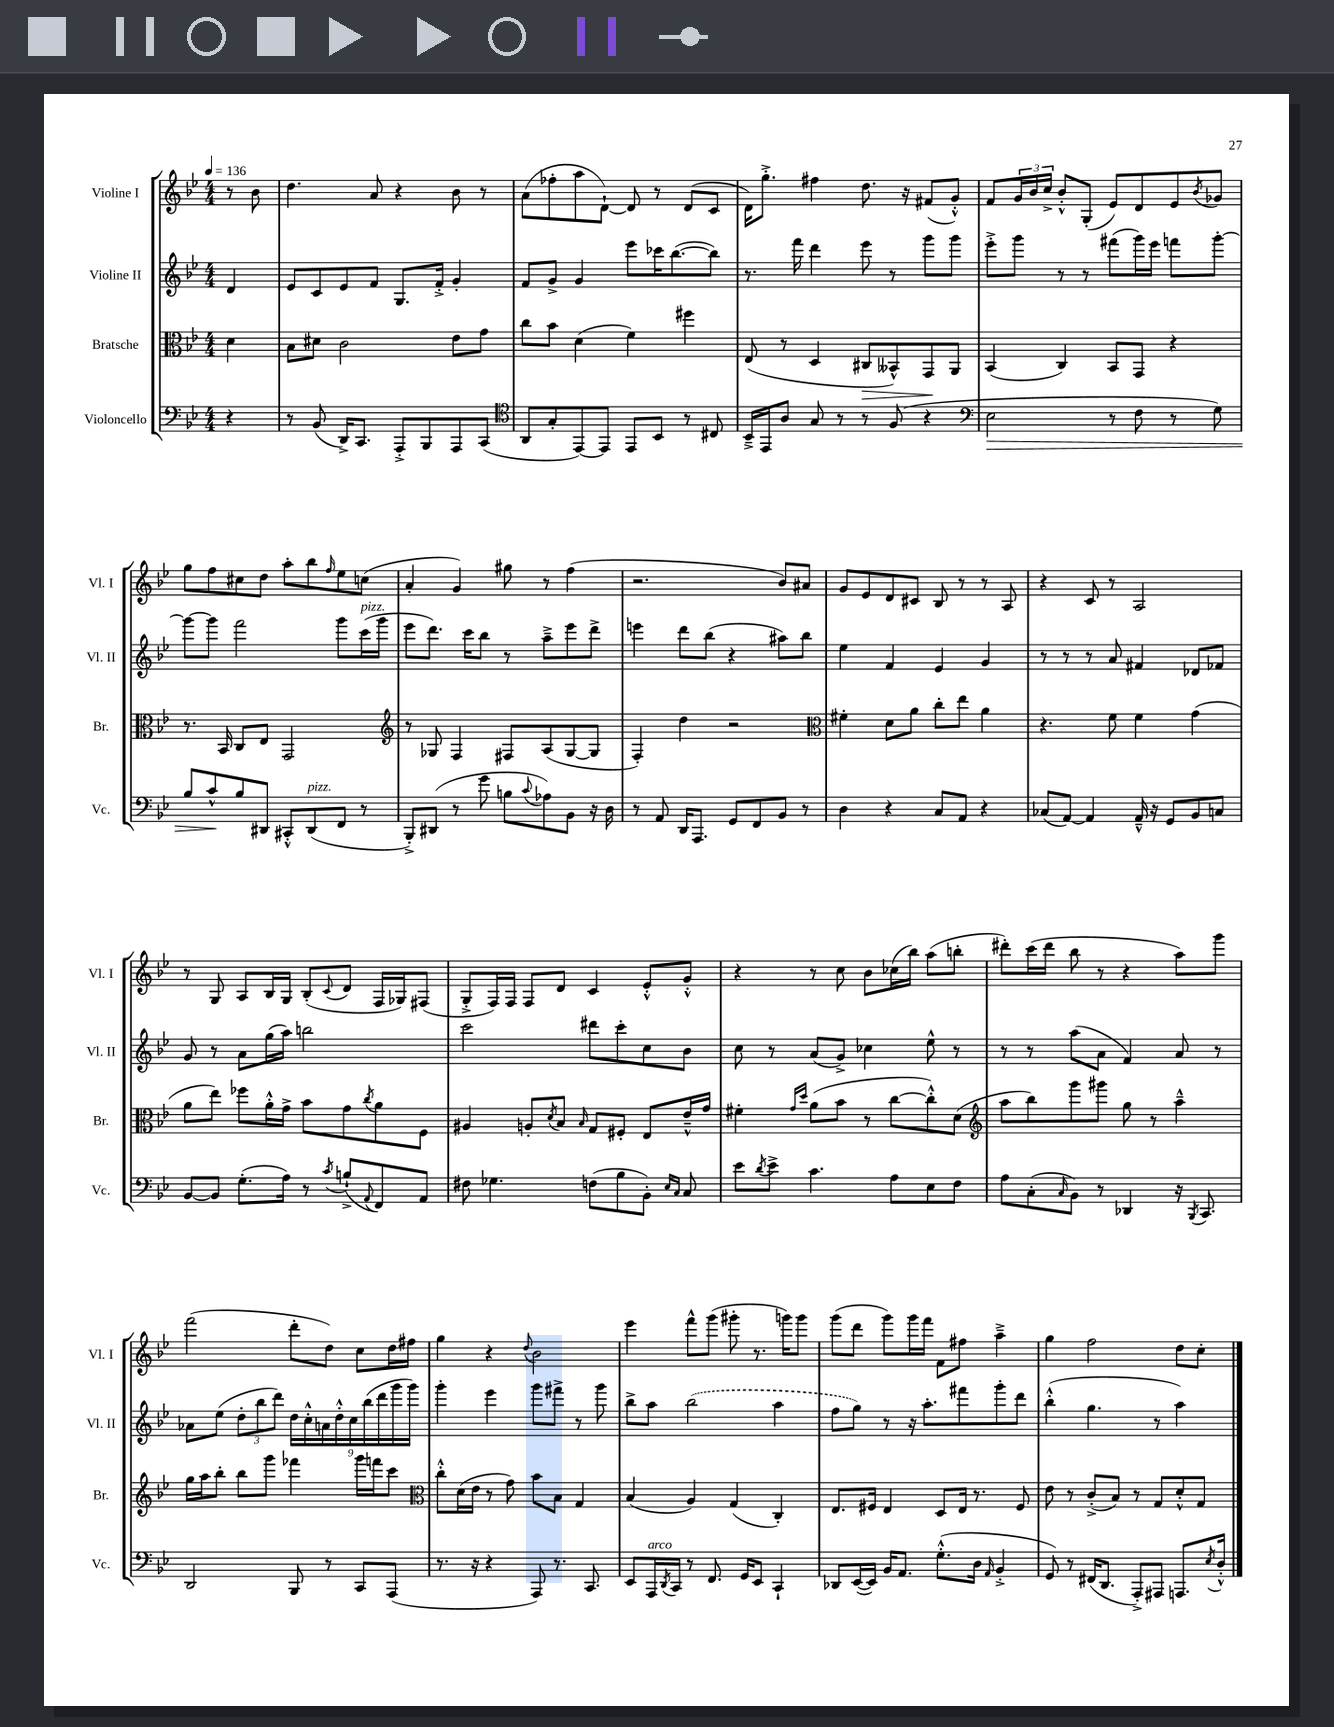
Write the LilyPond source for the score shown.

<<
\new StaffGroup <<
\new Staff = "s0" \with { instrumentName = "Violine I" shortInstrumentName = "Vl. I" } {
    \clef treble \key bes \major \numericTimeSignature \time 4/4 \partial 4 \tempo 4 = 136
    r8 bes'8 |
    d''4. a'8 r4 bes'8 r8 |
    a'8( fes''8-. a''8 d'8~-!) d'8 r8 d'8( c'8 |
    d'16) g''8.-.-> fis''4 d''8. r16 fis'8( g'8-.-^) |
    f'8 \tuplet 3/2 { g'16 bes'16 c''16-> } bes'8-.-^ g8-.( ees'8) d'8 ees'8 \acciaccatura { bes'8 } ges'8 |
    g''8 f''8 cis''8 d''8 a''8-. bes''8 \grace { f''16 } ees''8 c''8( |
    a'4-. g'4) gis''8 r8 f''4( |
    r2. bes'8) ais'8 |
    g'8 ees'8 d'8 cis'8 bes8 r8 r8 a8 |
    r4 c'8 r8 a2 |
    r8 g8 a8 bes16 g16 bes8-.( \appoggiatura { c'8 } d'8 f16 ges16) fis8( |
    g8-.-> f16) f16 f8 d'8 c'4 ees'8-.-^ g'8-.-^ |
    r4 r8 c''8 bes'8 ces''16( bes''16) a''8( b''8-. |
    dis'''8-.) c'''16( dis'''16 bes''8 r8 r4 a''8) g'''8 |
    f'''2( d'''8-. d''8) c''8 d''16 fis''16 |
    g''4 r4 \appoggiatura { d''8 } bes'2 |
    ees'''4 f'''8-^ g'''8( gis'''8-. r8. g'''16) g'''8 |
    g'''8( d'''8 g'''8) g'''16 f'''16 f'8 fis''8 a''4---> |
    g''4 f''2 d''8 c''8-. \bar "|." |
}
\new Staff = "s1" \with { instrumentName = "Violine II" shortInstrumentName = "Vl. II" } {
    \clef treble \key bes \major \numericTimeSignature \time 4/4 \partial 4
    d'4 |
    ees'8 c'8 ees'8 f'8 g8. f'16-.-> g'4-. |
    f'8 g'8-> g'4 ees'''8 ces'''16 bes''8.~( bes''8) |
    r8. f'''16 d'''4 ees'''8 r8 g'''8 g'''8 |
    ees'''8-.-> g'''8 r8 r8 fis'''8( g'''16) ees'''16 f'''8 g'''8~-. |
    g'''8~ g'''8 f'''2 g'''8 c'''16^\markup { \italic "pizz." }( g'''16 |
    ees'''8 d'''8.) c'''16 bes''8 r8 a''8---> ees'''8 d'''8-> |
    e'''4 d'''8 bes''8( r4 ais''8) bes''8 |
    ees''4 f'4 ees'4 g'4 |
    r8 r8 r8 a'8 fis'4 des'8 fes'8 |
    g'8 r8 a'8 g''16( a''16) b''2 |
    c'''2 dis'''8 c'''8-. c''8 bes'8 |
    c''8 r8 a'8( g'8->) ces''4 ees''8-^ r8 |
    r8 r8 a''8( a'8 f'4) a'8 r8 |
    aes'8 ees''8( \tuplet 3/2 { d''8-. bes''8 d'''8) } \tuplet 9/8 { d''16 c''16-.-^ a'16 d''16-.-^ c''16 bes''16( d'''16 g'''16 g'''16) } |
    g'''4-. ees'''4 g'''8 fis'''8-> r8 g'''8 |
    bes''8-> a''8 \once \slurDashed bes''2( a''4 |
    f''8 g''8) r8 r16 a''8.-. fis'''8 g'''8-. d'''8 |
    bes''4-.-^( g''4. r8 a''4) \bar "|." |
}
\new Staff = "s2" \with { instrumentName = "Bratsche" shortInstrumentName = "Br." } {
    \clef alto \key bes \major \numericTimeSignature \time 4/4 \partial 4
    d'4 |
    bes8 dis'8 c'2 ees'8 g'8 |
    c''8 bes'8 d'4( f'4) fis''4 |
    ees8( r8 d4 cis8\> beses,8-^) g,8\! a,8 |
    bes,4( c4) bes,8 g,8 r4 |
    r8. bes,16 c8 ees8 g,2 |
    \clef treble r8 ges8 f4 fis8 a8( ges8~ ges8 |
    f4-.) d''4 r2 |
    \clef alto fis'4-. d'8 a'8 c''8-. ees''8 a'4 |
    r4. f'8 f'4 g'4( |
    a'8 ees''8) fes''8 a'16-.-^ g'16-> bes'8 g'8 \acciaccatura { c''8 } a'8 f8 |
    ais4 a8-. \acciaccatura { d'8 } bes8 \grace { bes16 } g8 fis8-. ees8 ees'16---^ g'16 |
    fis'4-. \grace { g'16 d''16 } a'8( bes'8 r8 c''8~ c''8-.-^) d'8( |
    \clef treble a''8 bes''8) g'''8 gis'''8 g''8 r8 a''4---^ |
    g''16 a''16 bes''8-. bes''8 g'''8 fes'''4 g'''16 f'''16 c'''8 |
    \clef alto c''8-.-^ d'16( ees'16 r8 g'8) bes'8 bes8 g4 |
    bes4( a4) g4( c4-.) |
    ees8. fis16 ees4 d8 ees16 r8. fis8 |
    ees'8 r8 c'8-.->( bes8) r8 g8 d'8-.-^ g8 \bar "|." |
}
\new Staff = "s3" \with { instrumentName = "Violoncello" shortInstrumentName = "Vc." } {
    \clef bass \key bes \major \numericTimeSignature \time 4/4 \partial 4
    r4 |
    r8 bes,8( d,16->) c,8. a,,8-.-> bes,,8 a,,8 c,8( |
    \clef tenor a,8 g8-. ees,8~) ees,8 ees,8 bes,8 r8 cis8 |
    bes,16---> ees,16 a8 g8 r8 r8 f8( r4 |
    \clef bass ees2\> r8 f8 r8 g8) |
    bes8 c'8-^\! bes8 dis,8 cis,8-.-^ dis,8^\markup { \italic "pizz." }( f,8 r8 |
    bes,,8-.->) dis,8( r8 g'8 b8 \appoggiatura { c'8 } aes8) bes,8 r16 d16 |
    r8 a,8 d,16 a,,8. g,8 f,8 bes,8 r8 |
    d4 r4 c8 a,8 r4 |
    ces8( a,8~) a,4 a,16---^ r16 g,8 bes,8 c8 |
    bes,8~ bes,8 g8.-.( a16) r8 \acciaccatura { c'8 } b8-!->( \appoggiatura { a,8 } f,8) a,8 |
    fis8 ges4. f8( bes8 bes,8-.) \grace { ees16 c16 } c8 |
    ees'8 \acciaccatura { d'8 } ees'8-> c'4. a8 ees8 f8 |
    a8 c8-.( \grace { c16 } bes,8) r8 des,4 r16 \acciaccatura { bes,,8 } c,8. |
    d,2 bes,,8 r8 c,8 a,,8( |
    r8. r16 r4 a,,8) r8. c,8. |
    ees,8 a,,16^\markup { \italic "arco" } \acciaccatura { d,8 } c,16 r8 f,8. g,16 ees,8 c,4-! |
    des,8 ees,16~( ees,16) bes,16 a,8. g8.-.-^( d16 \grace { a,16 } bes,4-.-> |
    g,8) r8 fis,16( d,8. a,,8-.->) ais,,8 a,,8. \acciaccatura { ees8 } d16-.-^ \bar "|." |
}
>>
>>
\layout { \context { \Score \remove "Bar_number_engraver" } }
